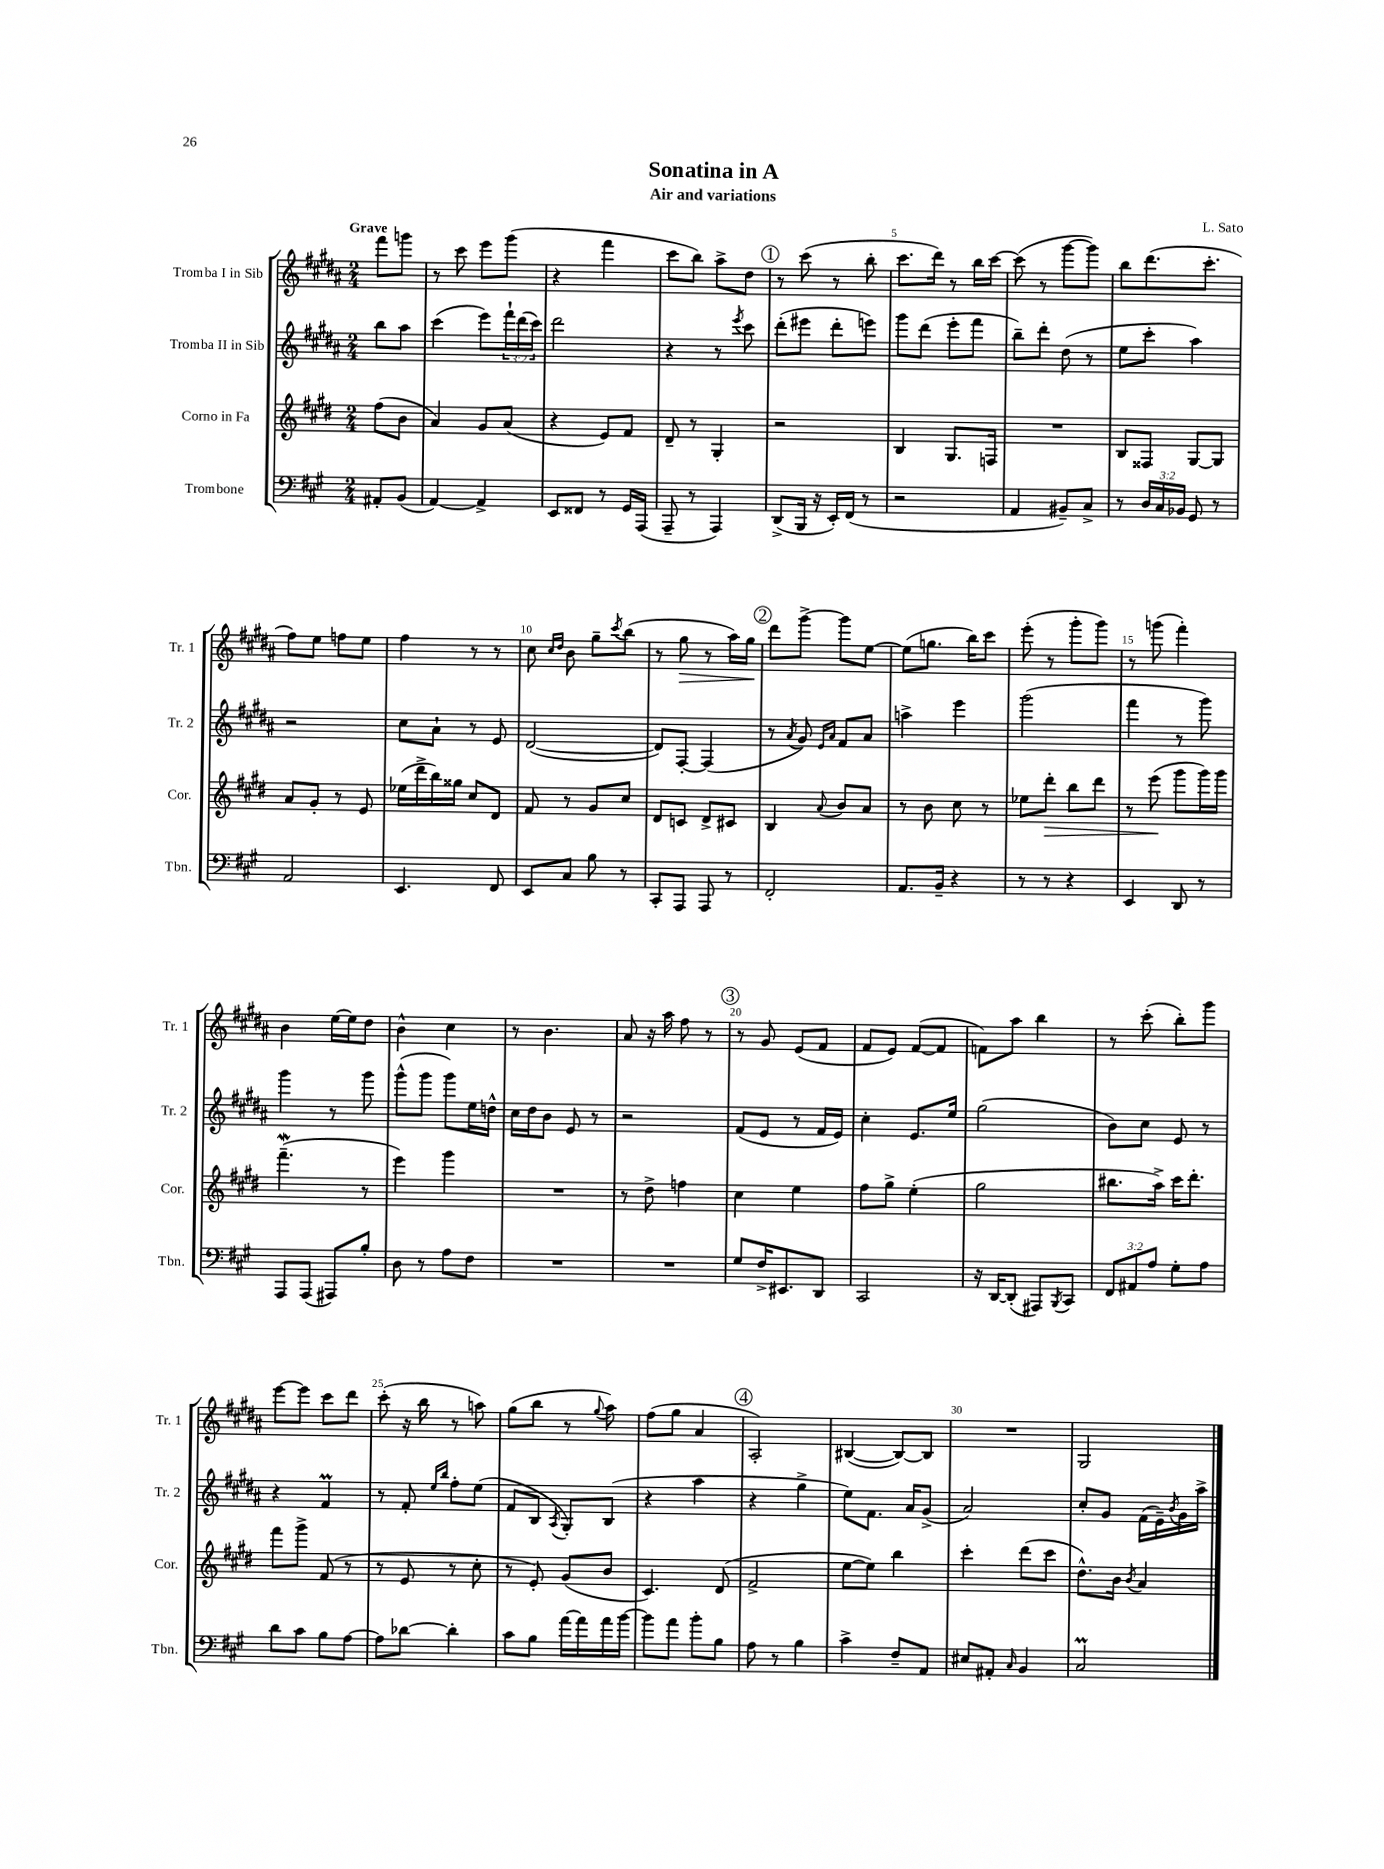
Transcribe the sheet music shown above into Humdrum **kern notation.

**kern	**kern	**dynam	**kern	**kern	**dynam
*part4	*part3	*part3	*part2	*part1	*part1
*staff4	*staff3	*staff3	*staff2	*staff1	*staff1
*I"Trombone	*I"Corno in Fa	*	*I"Tromba II in Sib	*I"Tromba I in Sib	*
*I'Tbn.	*I'Cor.	*	*I'Tr. 2	*I'Tr. 1	*
*clefF4	*clefG2	*	*clefG2	*clefG2	*
*k[f#c#g#]	*k[f#c#g#d#]	*	*k[f#c#g#d#a#]	*k[f#c#g#d#a#]	*
*M2/4	*M2/4	*	*M2/4	*M2/4	*
=	=	=	=	=	=
!	!	!	!	!LO:TX:a:B:t=Grave	!
8AA#X'/L	(8ff#\L	.	8bb\L	8fff#\L	.
(8BB/J	8b\J	.	8aa#\J	8gggn\J	.
=1	=1	=1	=1	=1	=1
[4AA/)	4a/)	.	(4ccc#\	8r	.
.	.	.	.	8ccc#\	.
4AA^/]	8g#/L	.	8eee\L)	8eee\L	.
.	(8a/J	.	24fff#`\L	(8ggg#\J	.
.	.	.	(24ddd#\	.	.
.	.	.	24ccc#\JJ)	.	.
=2	=2	=2	=2	=2	=2
8EE/L	4r	.	2ddd#\	4r	.
8FF##X/J	.	.	.	.	.
8r	8e/L)	.	.	4fff#\	.
16GG#/LL	8f#/J	.	.	.	.
(16AAA/JJ	.	.	.	.	.
=3	=3	=3	=3	=3	=3
8AAA~/	8d#~/	.	4r	8ccc#\L	.
8r	8r	.	.	8bb\J)	.
4AAA/)	4G#'/	.	8r	8aa#^\L	.
.	.	.	8qeee/	.	.
.	.	.	8ccc#\	8dd#\J	.
!!LO:REH:place=s1:t=1
=4	=4	=4	=4	=4	=4
(8DD^/L	2r	.	(8ddd#'\L	8r	.
16BBB/Jk	.	.	8eee#X\J	(8ccc#\	.
16r	.	.	.	.	.
16EE'/LL)	.	.	8ddd#'\L	8r	.
(16FF#/JJ	.	.	.	.	.
8r	.	.	8eeen\J)	8bb'\	.
=5	=5	=5	=5	=5	=5
2r	4B/	.	8ggg#\L	8.ccc#\L	.
.	.	.	(8ddd#\J	.	.
.	.	.	.	16ddd#\Jk)	.
.	8.G#/L	.	8eee'\L	8r	.
.	.	.	8fff#\J	16bb\LL	.
.	16Fn/Jk	.	.	[16ccc#\JJ	.
=6	=6	=6	=6	=6	=6
4AA/	2r	.	8bb~\L)	(8ccc#\]	.
.	.	.	8ddd#'\J	8r	.
8BB#X~/L)	.	.	(8dd#\	[8ggg#\L	.
8C#^/J	.	.	8r	8ggg#\J])	.
=7	=7	=7	=7	=7	=7
8r	8B/L	.	8ee\L	8bb\L	.
24D/LL	8F##X/J	.	8ccc#'\J	(8.ddd#\	.
24C#/	.	.	.	.	.
24BB-X/JJ	.	.	.	.	.
8GG#/	[8G#/L	.	4aa#\)	.	.
.	.	.	.	8.ccc#'\J	.
8r	8G#/J]	.	.	.	.
!!LO:LB:g=z
=8	=8	=8	=8	=8	=8
2AA/	8a/L	.	2r	8ff#\L)	.
.	8g#'/J	.	.	8ee\J	.
.	8r	.	.	8ffn\L	.
.	8e/	.	.	8ee\J	.
=9	=9	=9	=9	=9	=9
4.EE/	(16ee-X\LL	.	8cc#\L	4ff#\	.
.	16ddd#^\	.	.	.	.
.	16bb\)	.	8a#`\J	.	.
.	16gg##X\JJ	.	.	.	.
.	8cc#/L	.	8r	8r	.
8FF#/	8d#/J	.	8e/	8r	.
=10	=10	=10	=10	=10	=10
8EE/L	8f#/	.	([2d#/	8cc#\	.
.	.	.	.	16qqcc#/LL	.
.	.	.	.	16qqdd#/JJ	.
8C#/J	8r	.	.	8b\	.
8B\	8g#/L	.	.	8gg#~\L	.
.	.	.	.	8qccc#/	.
8r	8cc#/J	.	.	(8bb\J	.
=11	=11	=11	=11	=11	=11
8CC#'/L	8d#/L	.	8d#/L])	8r	.
!	!	!	!	!	!LO:HP:b
8AAA/J	8cn/J	.	[8F#'/J	8gg#\	>
8AAA/	8d#^/L	.	(4F#/]	8r	.
8r	8c#X/J	.	.	16aa#\LL)	.
.	.	.	.	16gg#\JJ	.
.	.	.	.	.	]
!!LO:REH:place=s1:t=2
=12	=12	=12	=12	=12	=12
2FF#'/	4B/	.	8r	8ddd#\L	.
.	.	.	8qa#/	.	.
.	.	.	8g#/)	[8ggg#^\J	.
.	.	.	16qqe/LL	.	.
.	8qqa/	.	16qqa#/JJ	.	.
.	8b/L	.	8f#/L	8ggg#\L]	.
.	8a/J	.	8a#/J	[8ee\J	.
=13	=13	=13	=13	=13	=13
8.AA/L	8r	.	4aan^\	(8ee\L]	.
.	8b\	.	.	8.ggn\J	.
16BB~/Jk	.	.	.	.	.
4r	8cc#\	.	4eee\	.	.
.	.	.	.	16bb\KL)	.
.	8r	.	.	8ccc#\J	.
=14	=14	=14	=14	=14	=14
8r	8ee-X\L	.	(2ggg#\	(8eee'\	.
!	!	!LO:HP:b	!	!	!
8r	8ddd#'\J	>	.	8r	.
4r	8bb\L	.	.	8ggg#'\L	.
.	8ddd#\J	.	.	8ggg#\J)	.
=15	=15	=15	=15	=15	=15
4EE/	8r	.	4fff#\	8r	.
.	(8eee\	.	.	(8gggn\	.
8DD/	8ggg#\L	]	8r	4fff#'\)	.
8r	16ggg#\L)	.	8ggg#\)	.	.
.	16ggg#\JJ	.	.	.	.
!!LO:LB:g=z
=16	=16	=16	=16	=16	=16
8AAA/L	(4.fff#W~\	.	4ggg#\	4b\	.
(8AAA/J	.	.	.	.	.
8AAA#X/L)	.	.	8r	[16ee\LL	.
.	.	.	.	16ee\J]	.
8B'/J	8r	.	8ggg#\	8dd#\J	.
=17	=17	=17	=17	=17	=17
8D\	4eee\)	.	(8ggg#^^\L	4b^^\	.
8r	.	.	8ggg#\J	.	.
8A\L	4ggg#\	.	8ggg#\L)	4cc#\	.
8F#\J	.	.	16ee\L	.	.
.	.	.	16ddn^^\JJ	.	.
=18	=18	=18	=18	=18	=18
2r	2r	.	16cc#\LL	8r	.
.	.	.	16dd#\J	.	.
.	.	.	8b\J	4.b\	.
.	.	.	8e/	.	.
.	.	.	8r	.	.
=19	=19	=19	=19	=19	=19
2r	8r	.	2r	8a#/	.
.	8dd#^\	.	.	16r	.
.	.	.	.	16aa#\	.
.	4ffn\	.	.	8ff#\	.
.	.	.	.	8r	.
!!LO:REH:place=s1:t=3
=20	=20	=20	=20	=20	=20
8G#/L	4cc#\	.	(8f#/L	8r	.
16F#^/K	.	.	8e/J	8g#/	.
8.EE#X/	.	.	.	.	.
.	4ee\	.	8r	(8e/L	.
8DD/J	.	.	16f#/LL	8f#/J	.
.	.	.	16e/JJ)	.	.
=21	=21	=21	=21	=21	=21
2CC#/	8ff#\L	.	4cc#'\	8f#/L	.
.	8gg#^\J	.	.	8e/J)	.
.	(4ee'\	.	8.e/L	([8f#/L	.
.	.	.	.	8f#/J]	.
.	.	.	16ee/Jk	.	.
=22	=22	=22	=22	=22	=22
16r	2gg#\	.	(2gg#\	8fn\L)	.
[16DD/KL	.	.	.	.	.
(8DD'/J]	.	.	.	8aa#\J	.
8AAA#X/L)	.	.	.	4bb\	.
8qBBB/	.	.	.	.	.
8CC#/J	.	.	.	.	.
=23	=23	=23	=23	=23	=23
12FF#/L	8.bb#X\L	.	8b\L)	8r	.
12AA#X/	.	.	.	.	.
.	.	.	8cc#\J	(8ccc#'\	.
12A/J	.	.	.	.	.
.	16aa^\Jk)	.	.	.	.
8G#'\L	16ccc#\KL	.	8e/	8bb'\L)	.
.	8.ddd#'\J	.	.	.	.
8A\J	.	.	8r	8ggg#\J	.
!!LO:LB:g=z
=24	=24	=24	=24	=24	=24
8d\L	8fff#\L	.	4r	[8eee\L	.
8c#\J	8ggg#^\J	.	.	8eee\J]	.
8B\L	(8f#/	.	4f#M/	8ccc#\L	.
[8A\J	8r	.	.	8ddd#\J	.
=25	=25	=25	=25	=25	=25
8A\L]	8r	.	8r	(8ccc#'\	.
[8d-X\J	8e/	.	8f#'/	16r	.
.	.	.	.	16bb\	.
.	.	.	16qqee/LL	.	.
.	.	.	16qqbb/JJ	.	.
4d-'\]	8r	.	8ff#'\L	8r	.
.	8cc#'\	.	(8ee\J	8aan\)	.
=26	=26	=26	=26	=26	=26
8c#\L	8r	.	8f#/L	(8gg#\L	.
8B\J	8e'/)	.	8B/J	8bb\J	.
.	.	.	8qA#/	.	.
[16a\LL	(8g#/L	.	8G#'/L)	8r	.
16a\]	.	.	.	.	.
.	.	.	.	8qqgg#/	.
16a\	8b/J	.	(8B/J	8aa#\)	.
[16b\JJ	.	.	.	.	.
=27	=27	=27	=27	=27	=27
8b\L]	4.c#/)	.	4r	(8ff#\L	.
8a\J	.	.	.	8gg#\J	.
8b'\L	.	.	4aa#\	4a#/	.
8B\J	(8d#/	.	.	.	.
!!LO:REH:place=s1:t=4
=28	=28	=28	=28	=28	=28
8A\	2f#^/	.	4r	2A#'/)	.
8r	.	.	.	.	.
4B\	.	.	4gg#^\	.	.
=29	=29	=29	=29	=29	=29
4c#^\	[8ee\L	.	8ee\L)	([4B#X/	.
.	8ee\J])	.	8.f#\J	.	.
8F#~/L	4bb\	.	.	8B#/L_)	.
.	.	.	16a#/KL	.	.
8AA/J	.	.	(8g#^/J	8B#/J]	.
=30	=30	=30	=30	=30	=30
8E#X/L	4ccc#'\	.	2a#/)	2r	.
8AA#X'/J	.	.	.	.	.
16qqC#/	.	.	.	.	.
4BB/	(8ddd#\L	.	.	.	.
.	8ccc#\J	.	.	.	.
=31	=31	=31	=31	=31	=31
2C#m/	8.dd#^^\L)	.	8cc#'/L	2G#/	.
.	.	.	8g#/J	.	.
.	16b\Jk	.	.	.	.
.	8qb/	.	.	.	.
.	4a/	.	(16f#\LL	.	.
.	.	.	16e~\)	.	.
.	.	.	8qb/	.	.
.	.	.	16g#\	.	.
.	.	.	16aa#^\JJ	.	.
==	==	==	==	==	==
*-	*-	*-	*-	*-	*-
